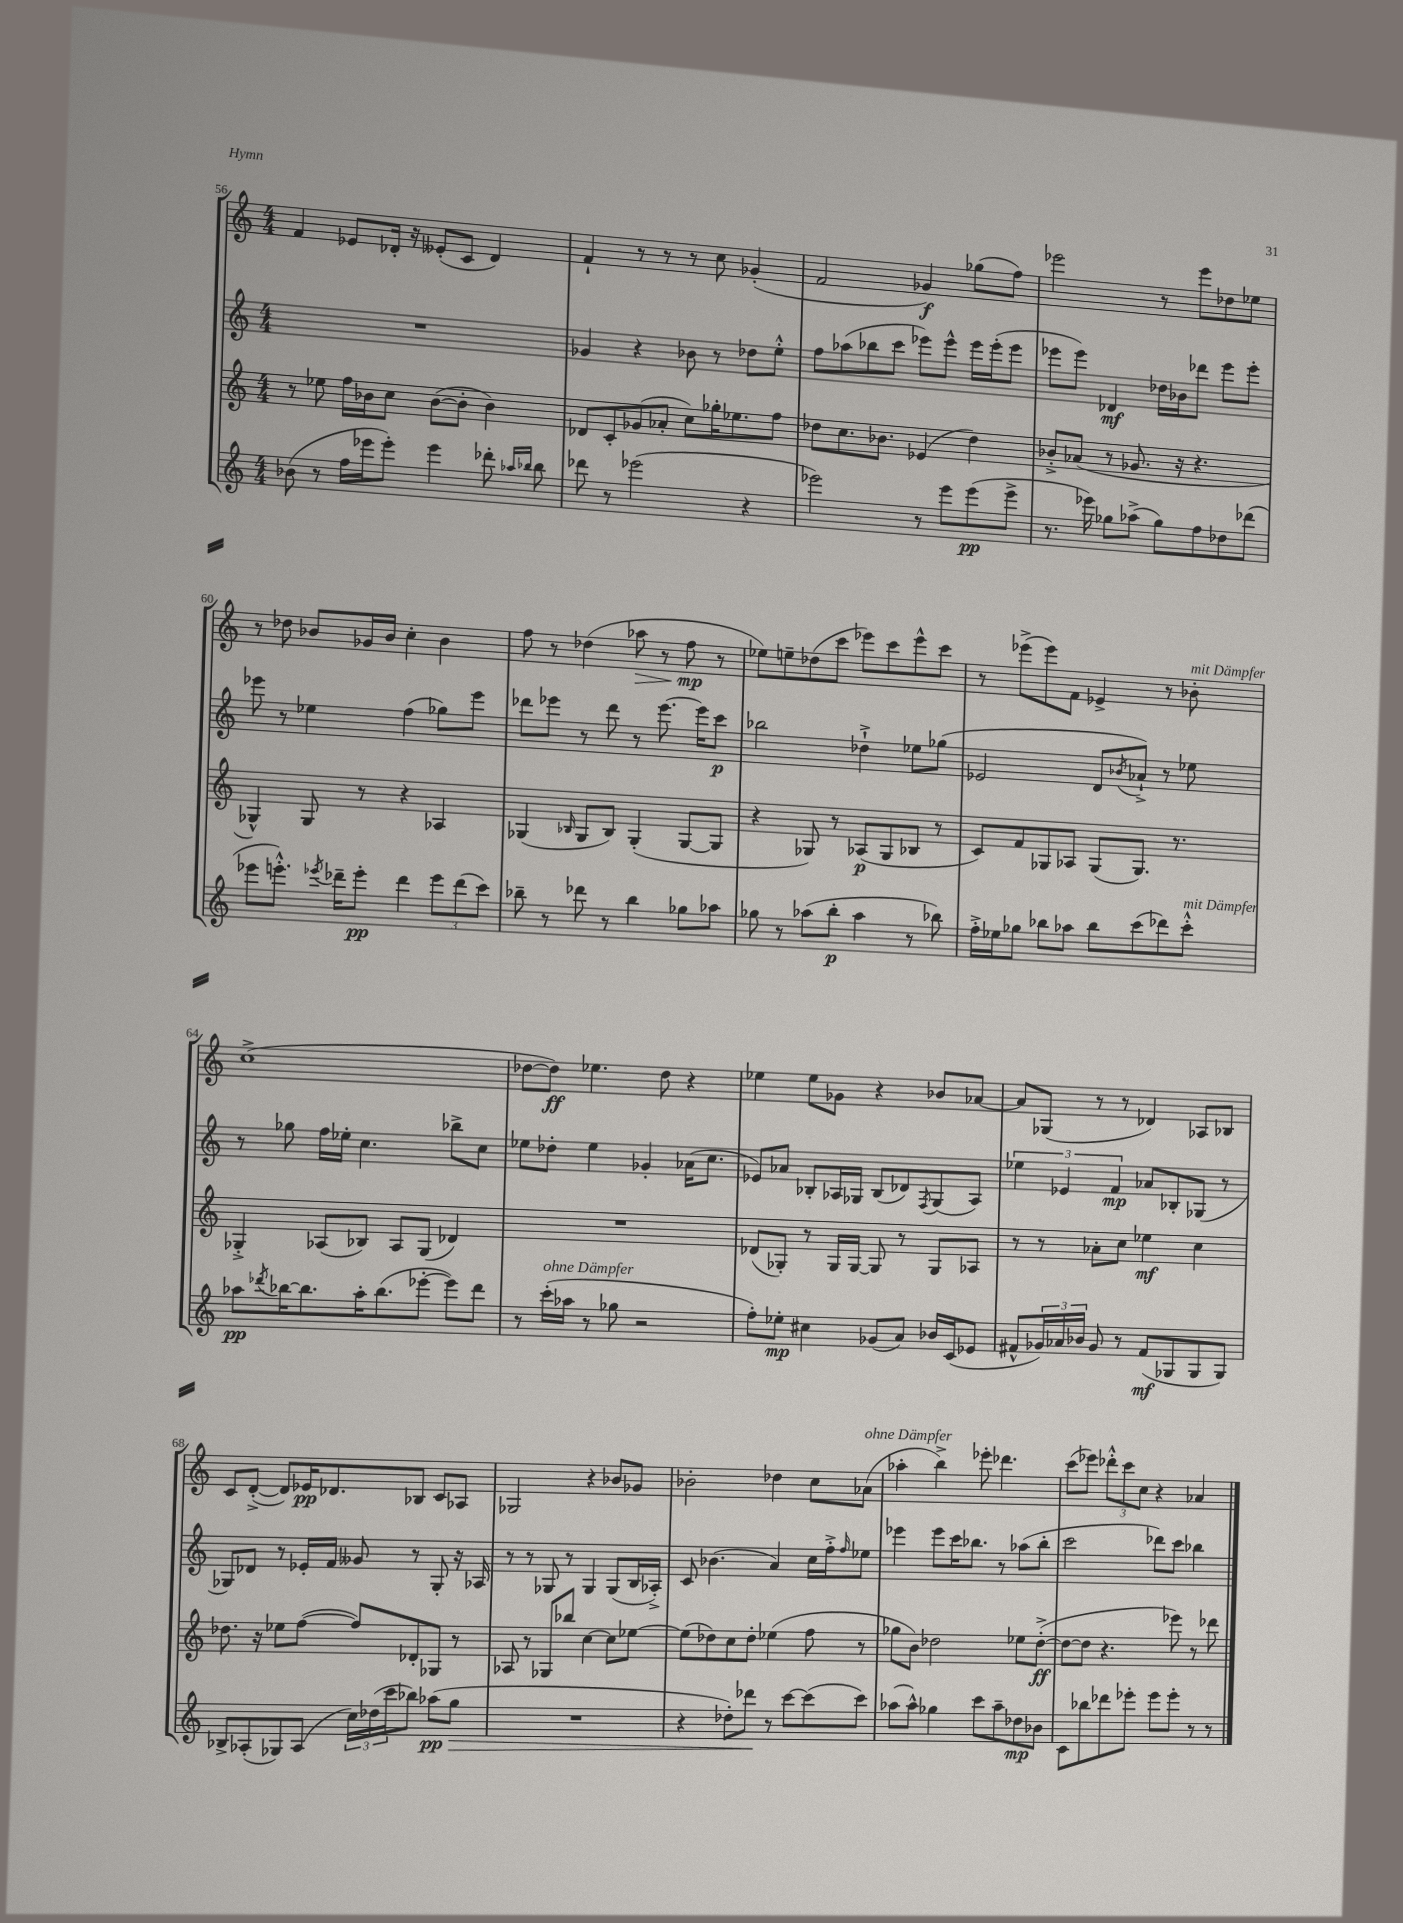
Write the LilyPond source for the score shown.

<<
\new StaffGroup <<
\new Staff = "s0" {
    \clef treble \key c \major \numericTimeSignature \time 4/4
    f'4 ees'8 des'16-. r16 eeses'8-.( c'8 des'4) |
    f'4-! r8 r8 r8 c''8 ges'4-.( |
    f'2 ges'4\f) ges''8( f''8) |
    ees'''2 r8 ees'''8 des''8 ees''8 |
    r8 des''8 bes'8 ges'16 bes'16 c''4-. bes'4 |
    f''8 r8 des''4( aes''8\> r8 f''8\mp\! r8 |
    ees''8) e''8-- des''8( c'''8 ees'''8) c'''8 ees'''8-^ c'''8 |
    r8 ees'''8->( ees'''8) f'8 ees'4-> r8 bes'8-.^\markup { \italic "mit Dämpfer" } |
    c''1->( |
    des''8~ des''8\ff) ees''4. des''8 r4 |
    ees''4 ees''8 ges'8 r4 bes'8 aes'8~ |
    aes'8 ges8( r8 r8 des'4) aes8 bes8 |
    c'8 d'8~-.->( d'8) ees'16\pp des'8. bes8 c'8 aes8 |
    ges2 r4 bes'8 ges'8 |
    bes'2-. des''4 c''8 aes'8^\markup { \italic "ohne Dämpfer" }( |
    aes''4-. b''4->) ees'''8-. des'''4. |
    c'''8( ees'''8) \tuplet 3/2 { des'''8-.-^ c'''8 c''8 } r4 aes'4 \bar "|." |
}
\new Staff = "s1" {
    \clef treble \key c \major \numericTimeSignature \time 4/4
    R1 |
    ges'4 r4 bes'8 r8 des''8 e''8-.-^ |
    f''8 aes''8( bes''8 c'''8 ees'''8) ees'''8-^ ees'''16 ees'''16-.( ees'''8 |
    ees'''8 ees'''8) des'4\mf des''16 bes'16 des'''8 ees'''8 ees'''8-. |
    ees'''8 r8 ees''4 f''4( ges''8) ees'''8 |
    des'''8 ees'''8 r8 des'''8 r8 ees'''8.~ ees'''16 c'''8\p |
    bes''2 des''4-!-> ees''8 ges''8( |
    ees'2 d'8 \acciaccatura { bes'8 } aes'8-!->) r8 ees''8 |
    r8 ges''8 f''16 ees''16-. c''4. bes''8-> c''8 |
    ees''8 des''8-. ees''4 ges'4-. aes'16( c''8. |
    ees'8) aes'8 bes8-. aes16 ges16 bes8( des'8) \acciaccatura { f8 } ges8( aes8) |
    \tuplet 3/2 { ees''4 ees'4 f'4\mp } aes'8 bes8-. ges8( r8 |
    ges8) des'8 r8 ees'16-. f'16 geses'8 r8 ges8-. r16 aes16 |
    r8 r8 ges8 r8 ges4 ges8( b16 aes16-.->) |
    c'8 bes'4.( a'4) c''16 f''16-.-> \grace { f''16 } ees''8 |
    ees'''4 ees'''8 c'''16 bes''8. r8 aes''8( bes''8-. |
    c'''2 des'''8) c'''8 bes''4 \bar "|." |
}
\new Staff = "s2" {
    \clef treble \key c \major \numericTimeSignature \time 4/4
    r8 ees''8 f''16 bes'16 c''8 bes'8~( bes'8-. bes'4) |
    des'8 c'8-. ges'8( aes'8-. c''8) ges''16-. ees''8. f''8 |
    des''8 c''8. bes'8. ees'4( des''4) |
    bes'8-.-> aes'8( r8 ges'8. r16 r4. |
    ges4-^) ges8 r8 r4 aes4 |
    ges4( \grace { bes16 } ges8 bes8) ges4-.( ges8~ ges8 |
    r4 ges8) r8 aes8\p( ges8 bes8 r8 |
    c'8) f'8 ges8 aes8 ges8( ges8.) r8. |
    ges4-.-> aes8( bes8) aes8 ges8( des'4) |
    R1 |
    des'8( ges8-.) r8 ges16 ges16~ ges8 r8 ges8 aes8 |
    r8 r8 aes'8-. c''8 ees''4\mf c''4 |
    des''8. r16 ees''8 f''8~( f''8) des'8-. ges8 r8 |
    aes8 r8 ges8 bes''8 c''4~ c''8 ees''8~ |
    ees''8( des''8) c''8 des''8-. ees''4( f''8 r8 |
    ges''8 b'8) des''2 ees''8 des''8~-.->\ff( |
    des''8~ des''8 r4. ees'''8) r8 des'''8 \bar "|." |
}
\new Staff = "s3" {
    \clef treble \key c \major \numericTimeSignature \time 4/4
    bes'8( r8 f''16 ees'''16 ees'''8-.) ees'''4 des'''8-. \grace { aes''16 bes''16 } bes''8 |
    des'''8 r8 ees'''2( r4 |
    ees'''2) r8 ees'''8 ees'''8\pp( ees'''8-> |
    r8. ees'''16) ges''8 aes''8->( ges''8) f''8 des''8 des'''8( |
    ees'''8 e'''8.-.-^) \acciaccatura { ees'''8 } des'''16-- ees'''8-.\pp des'''4 \tuplet 3/2 { ees'''8 des'''8( c'''8) } |
    bes''8-- r8 des'''8 r8 bes''4 ges''8 aes''8 |
    ges''8 r8 aes''8( b''8-.\p aes''4 r8 bes''8) |
    f''16-.-> ees''16 ges''8 bes''8 aes''8 bes''8 c'''8( des'''8) c'''8-.-^^\markup { \italic "mit Dämpfer" } |
    aes''8\pp \acciaccatura { des'''8 } bes''16~ bes''8. aes''16-. bes''8.( ees'''8~-. ees'''8) des'''8 |
    r8 c'''16-.^\markup { \italic "ohne Dämpfer" }( aes''16 r8 ges''8 r2 |
    f''8-.) ees''8-.\mp cis''4 ges'8( a'8) bes'16 c'16( ees'8 |
    fis'8-^ \tuplet 3/2 { ges'16) aes'16 bes'16 } ges'8 r8 fis'8\mf( ges8 ges8 ges8) |
    bes8-> aes8-.( ges8) aes8( \tuplet 3/2 { c''16) des''16( c'''16 } bes''8) aes''8\pp( g''8\> |
    R1 |
    r4 des''8-.) des'''8\! r8 c'''8~ c'''8( c'''8) |
    aes''8( aes''8-^) ges''4 c'''8 aes''8-- des''8\mp bes'8 |
    c'8 bes''8 des'''8 ees'''8-. ees'''8 ees'''8-. r8 r8 \bar "|." |
}
>>
>>
\layout { \context { \Score currentBarNumber = #56 } }
